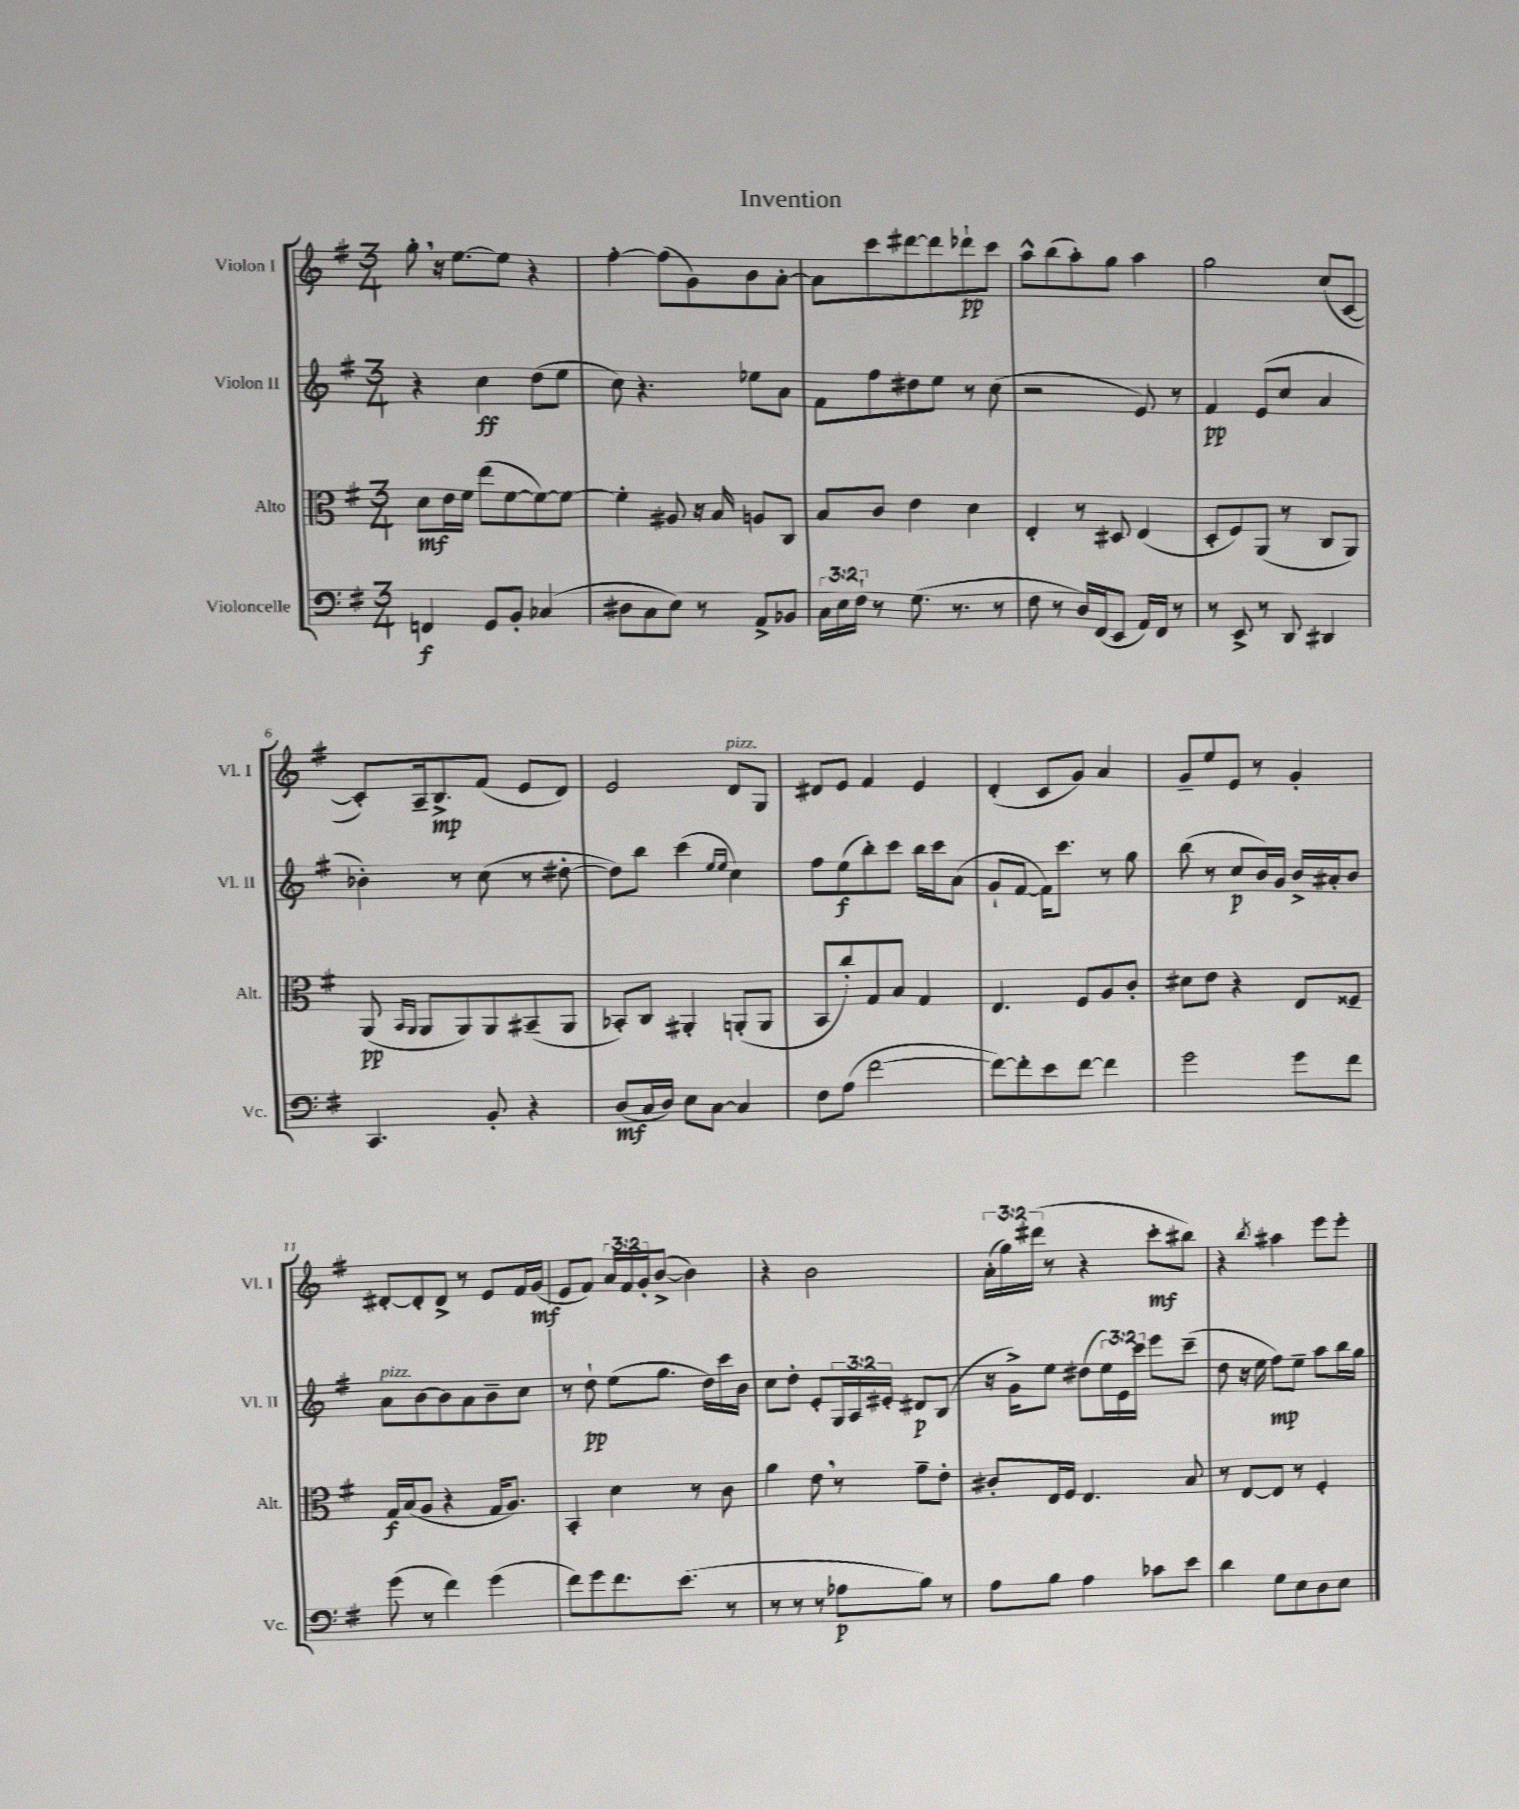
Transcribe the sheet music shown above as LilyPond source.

\header { title = "Invention" }
<<
\new StaffGroup <<
\new Staff = "s0" \with { instrumentName = "Violon I" shortInstrumentName = "Vl. I" } {
    \clef treble \key g \major \numericTimeSignature \time 3/4 \override Staff.TupletNumber.text = #tuplet-number::calc-fraction-text
    g''8-. \breathe r16 e''8.~ e''8 r4 |
    fis''4~-. fis''8( g'8) b'8 a'8~-. |
    a'8 c'''8 dis'''8~ dis'''8 des'''8-!\pp c'''8 |
    a''8-^ b''8( a''8-.) g''8 a''4 |
    g''2 c''8( c'8~ |
    c'8-.) a16-- b8.->\mp fis'8( e'8 d'8) |
    e'2 d'8^\markup { \italic "pizz." } g8 |
    dis'8 e'8 fis'4 e'4 |
    d'4-.( c'8 g'8) a'4 |
    g'8-- e''8 e'8 r8 g'4-. |
    dis'8~-. dis'8-. dis'8-> r8 e'8 fis'16 g'16\mf( |
    e'8 fis'8) \tuplet 3/2 { a'16 fis'16 g'16-. } b'8~->( b'4) |
    r4 b'2 |
    \tuplet 3/2 { a'16-.( g''16) dis'''16( } r8 r4 c'''8-.\mf bis''8) |
    r4 \acciaccatura { b''8 } ais''4 e'''8 e'''8-. \bar "|." |
}
\new Staff = "s1" \with { instrumentName = "Violon II" shortInstrumentName = "Vl. II" } {
    \clef treble \key g \major \numericTimeSignature \time 3/4 \override Staff.TupletNumber.text = #tuplet-number::calc-fraction-text
    r4 c''4\ff d''8( e''8 |
    c''8) r4. ees''8 a'8 |
    fis'8 fis''8 dis''8 e''8 r8 c''8( |
    r2 e'8) r8 |
    fis'4\pp e'8( c''8 a'4 |
    bes'4-.) r8 c''8( r8 dis''8~-. |
    dis''8) b''8 c'''4( \grace { e''16 e''16 } c''4) |
    fis''8 e''8\f( b''8-.) c'''8 b''16 c'''16 a'8( |
    g'8-! fis'8~ fis'16) c'''8. r8 g''8 |
    b''8( r8 c''8\p b'16) g'16 b'16-> ais'16-. b'8 |
    a'8^\markup { \italic "pizz." } b'8~ b'8 a'8 b'8-- c''8 |
    r8 d''8-!\pp e''8( g''8. d''16) c'''16 b'16 |
    c''8 d''8-. e'8-. \tuplet 3/2 { g16 a16 eis'16-. } dis'8\p b8( |
    r16 g'16->) e''8 dis''8( \tuplet 3/2 { e''16) e'16 c'''16 } e'''8 c'''8--( |
    d''8 r16 e''16 fis''8\mp) e''8-- a''8 b''16 g''16 \bar "|." |
}
\new Staff = "s2" \with { instrumentName = "Alto" shortInstrumentName = "Alt." } {
    \clef alto \key g \major \numericTimeSignature \time 3/4
    d'8\mf e'16 fis'16 e''8( fis'8~ fis'8~) fis'8~ |
    fis'4-. ais8 r16 b16 a8 c8 |
    b8 c'8 e'4 d'4 |
    e4-. r8 dis8 e4( |
    d8-. fis8) a,8( r8 c8 a,8) |
    a,8\pp( \grace { b,16 a,16 } a,8 a,8) a,8 bis,8--( a,8 |
    bes,8-.) c8 ais,4-. a,8-.( a,8 |
    b,8 c''8-.) g8 b8 g4 |
    e4. fis8 a8 c'8-. |
    dis'8 e'8 r4 e8 fisis8-- |
    g16\f b16( a8 r4 g16 a8.) |
    b,4-. d'4 r8 c'8 |
    a'4 e'8 \breathe r8 g'8-- e'8-. |
    cis'8-. e16 fis16 e4. b8 |
    r8 e8~ e8 r8 fis4-. \bar "|." |
}
\new Staff = "s3" \with { instrumentName = "Violoncelle" shortInstrumentName = "Vc." } {
    \clef bass \key g \major \numericTimeSignature \time 3/4 \override Staff.TupletNumber.text = #tuplet-number::calc-fraction-text
    f,4\f g,8 b,8-. ces4( |
    dis8 c8 e8) r8 a,8-> bes,8 |
    \tuplet 3/2 { c16 e16 fis16-! } r8 g8.( r8. r8 |
    fis8 r8 d16) fis,16( e,8 a,16) fis,16 r8 |
    r8 e,8-> r8 d,8 dis,4 |
    c,4. b,8-. r4 |
    d8\mf( c16 d16) e8 c8~ c4 |
    fis8 a8( fis'2~ |
    fis'8~) fis'8-. e'8 fis'8~ fis'4 |
    g'2 g'8 fis'8 |
    g'8( r8 fis'4) g'4( |
    fis'8) g'8 fis'8. e'8.( r8 |
    r8 r8 r8 aes8\p b8) r8 |
    a8 b8 a4 ces'8 e'8 |
    d'4 g8 e8 d8 e8 \bar "|." |
}
>>
>>
